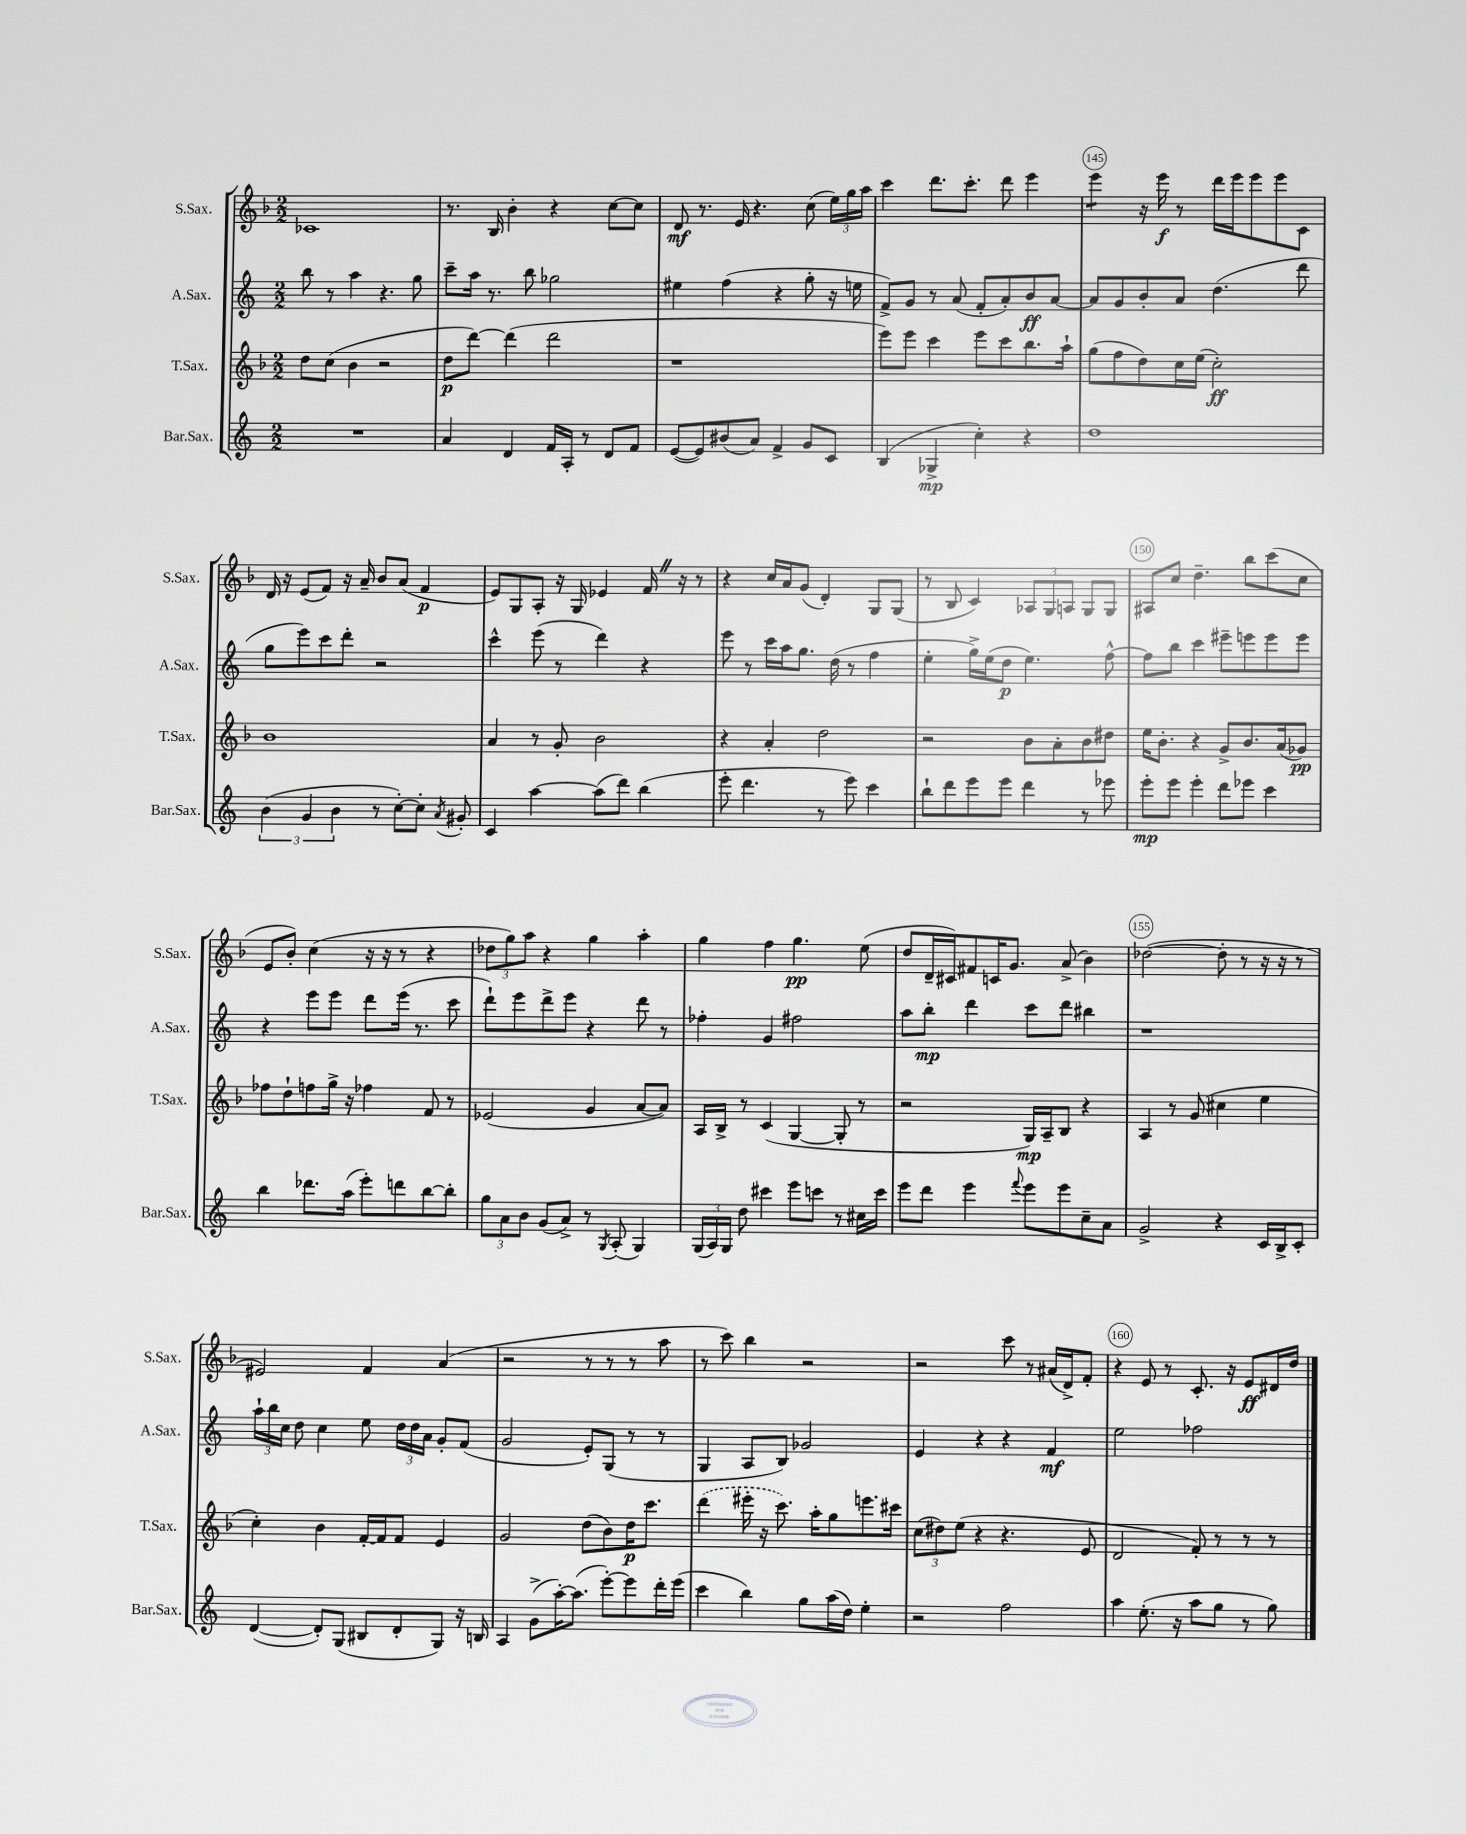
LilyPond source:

<<
\new StaffGroup <<
\new Staff = "s0" \with { instrumentName = "S.Sax." shortInstrumentName = "S.Sax." } {
    \clef treble \key f \major \numericTimeSignature \time 2/2
    \autoBeamOff ces'1 |
    r8. bes16 bes'4-. r4 c''8[~ c''8] |
    d'8\mf r8. e'16 r4. c''8( \tuplet 3/2 { e''16[) g''16 a''16] } |
    c'''4 d'''8.[ c'''8.]-. d'''8 e'''4 |
    e'''4:8 r16 e'''16\f r8 d'''16[ e'''16 e'''8 e'''8 c'8] |
    d'16 r16 e'8[( f'8]) r16 a'16-- bes'8[ a'8]( f'4\p |
    e'8[) g8 a8]-. r16 g16 ees'4 f'16 \once \override BreathingSign.text = \markup { \musicglyph "scripts.caesura.straight" } \breathe r16 r8 |
    r4 c''16[ a'16 g'8]( d'4-.) g8[ g8]( |
    r8 bes8 c'4) \tuplet 3/2 { aes8[ g8 a8] } g8[ g8] |
    ais8[ c''8] d''4.-- bes''8[ c'''8( c''8] |
    e'8[ bes'8]-.) c''4( r16 r16 r8 r4 |
    \tuplet 3/2 { des''8[ g''8) a''8] } r4 g''4 a''4-. |
    g''4 f''4 g''4.\pp e''8( |
    d''8[ d'16-- cis'16) fis'8 c'16 g'8.] a'8->( bes'4) |
    des''2~( des''8-. r8 r16 r16 r8 |
    eis'2) f'4 a'4( |
    r2 r8 r8 r8 a''8 |
    r8 c'''8) bes''4 r2 |
    r2 c'''8 r8 ais'16[( d'16->) f'8]-. |
    r4 e'8 r8 c'8.-. r16 e'8[\ff dis'16 d''16] \bar "|." |
}
\new Staff = "s1" \with { instrumentName = "A.Sax." shortInstrumentName = "A.Sax." } {
    \clef treble \key c \major \numericTimeSignature \time 2/2
    \autoBeamOff b''8 r8 a''4 r4. g''8 |
    c'''8[-- a''16] r8. b''8 ges''2 |
    eis''4 f''4( r4 g''8-. r16 e''16 |
    f'8[->) g'8] r8 a'8( f'8[-. a'8-.) b'8\ff a'8]~ |
    a'8[ g'8 b'8-. a'8] d''4.( d'''8 |
    g''8[ e'''8) c'''8 d'''8]-. r2 |
    c'''4-^ e'''8( r8 d'''4) r4 |
    e'''8 r8 c'''16[ a''16 g''8.] d''16( r8 f''4 |
    e''4-. g''16[->) e''16( d''8]\p e''4.) f''8~-^ |
    f''8[ b''8] c'''4 eis'''8[-- e'''8 e'''8 e'''8] |
    r4 e'''8[ e'''8] d'''8[ e'''16]( r8. c'''8 |
    d'''8[-!) e'''8 d'''8-> e'''8] r4 d'''8 r8 |
    fes''4-. g'4 fis''2 |
    a''8[ b''8]-.\mp d'''4 c'''8[ d'''8] bis''4 |
    r1 |
    \tuplet 3/2 { a''16[-! b''16 c''16] } d''8 c''4 e''8 \tuplet 3/2 { d''16[ d''16 a'16] } g'8[-. f'8]( |
    g'2 e'8[-.) g8]( r8 r8 |
    g4 a8[ b8]) ges'2 |
    e'4 r4 r4 f'4\mf |
    e''2 fes''2 \bar "|." |
}
\new Staff = "s2" \with { instrumentName = "T.Sax." shortInstrumentName = "T.Sax." } {
    \clef treble \key f \major \numericTimeSignature \time 2/2
    \autoBeamOff d''8[ c''8]( bes'4 r2 |
    d''8[\p d'''8]~) d'''4( d'''2 |
    r1 |
    e'''8[) e'''8] c'''4 e'''8[ c'''8 bes''8. a''16]-! |
    g''8[( f''8 d''8) c''16 e''16]( c''2-.\ff) |
    bes'1 |
    a'4 r8 g'8-. bes'2 |
    r4 a'4-. d''2 |
    r2 bes'8[ a'8-. bes'8 dis''8] |
    e''16[ bes'8.]-. r4 g'8[-> bes'8. a'16( ges'8]\pp) |
    fes''8[ d''8-! f''8 g''16]-> r16 fes''4 f'8 r8 |
    ees'2( g'4 a'8[~ a'8]) |
    a16[ bes16]-> r8 c'4( g4~ g8-. r8 |
    r2 g16[\mp) a16-- bes8] r4 |
    a4 r8 g'8( cis''4 e''4 |
    c''4-.) bes'4 f'16[~-. f'16 f'8] e'4 |
    g'2 d''8[( bes'8) d''16\p c'''8.] |
    \once \slurDashed d'''4( eis'''16-. r16 c'''8.) a''16[-. g''8 e'''8. cis'''16] |
    \tuplet 3/2 { c''8[( dis''8) e''8]( } r4 r4. e'8 |
    d'2 f'8-.) r8 r8 r8 \bar "|." |
}
\new Staff = "s3" \with { instrumentName = "Bar.Sax." shortInstrumentName = "Bar.Sax." } {
    \clef treble \key c \major \numericTimeSignature \time 2/2
    \autoBeamOff R1 |
    a'4 d'4 f'16[ a16]-. r8 d'8[ f'8] |
    e'8[~( e'8) bis'8( a'8]) f'4-> g'8[ c'8] |
    b4( ges4->\mp c''4-.) r4 |
    d''1 |
    \tuplet 3/2 { b'4( g'4 b'4 } r8 c''8[~-.) c''8]-. \acciaccatura { a'8 } gis'8-. |
    c'4 a''4~ a''8[( d'''8]) b''4( |
    e'''8-. d'''4. r8 e'''8) c'''4 |
    b''8[-! d'''8 e'''8 e'''8] d'''4 r8 ees'''8 |
    e'''8[-.\mp e'''8] e'''4-. d'''8[ ees'''8] c'''4 |
    b''4 des'''8.[ a''16]( e'''8[-.) d'''8 b''8~ b''8]-. |
    \tuplet 3/2 { g''8[ a'8 b'8] } g'8[( a'8]->) r8 \acciaccatura { g8 } a8-.( g4) |
    \tuplet 3/2 { g16[( a16) g16] } d''8 cis'''4 e'''8[ c'''8] r8 cis''16[ c'''16] |
    e'''8[ d'''8] e'''4 \appoggiatura { f'''8 } e'''8[ e'''8 c''8-- a'8] |
    g'2-> r4 c'16[ b16-> c'8]-. |
    d'4~( d'8[-.) g8]( bis8[ d'8-. g8]) r16 b16 |
    a4 g'8[->( a''16~-.) a''8.]( e'''8[~-.) e'''8 d'''16-. e'''16]( |
    c'''4 b''4) g''8[ a''16( d''16]) e''4-. |
    r2 f''2 |
    a''4 e''8.-.( r16 a''8[ g''8] r8 g''8) \bar "|." |
}
>>
>>
\layout { \context { \Score currentBarNumber = #141 \override BarNumber.break-visibility = ##(#f #t #t) barNumberVisibility = #(every-nth-bar-number-visible 5) \override BarNumber.stencil = #(make-stencil-circler 0.1 0.3 ly:text-interface::print) } }
